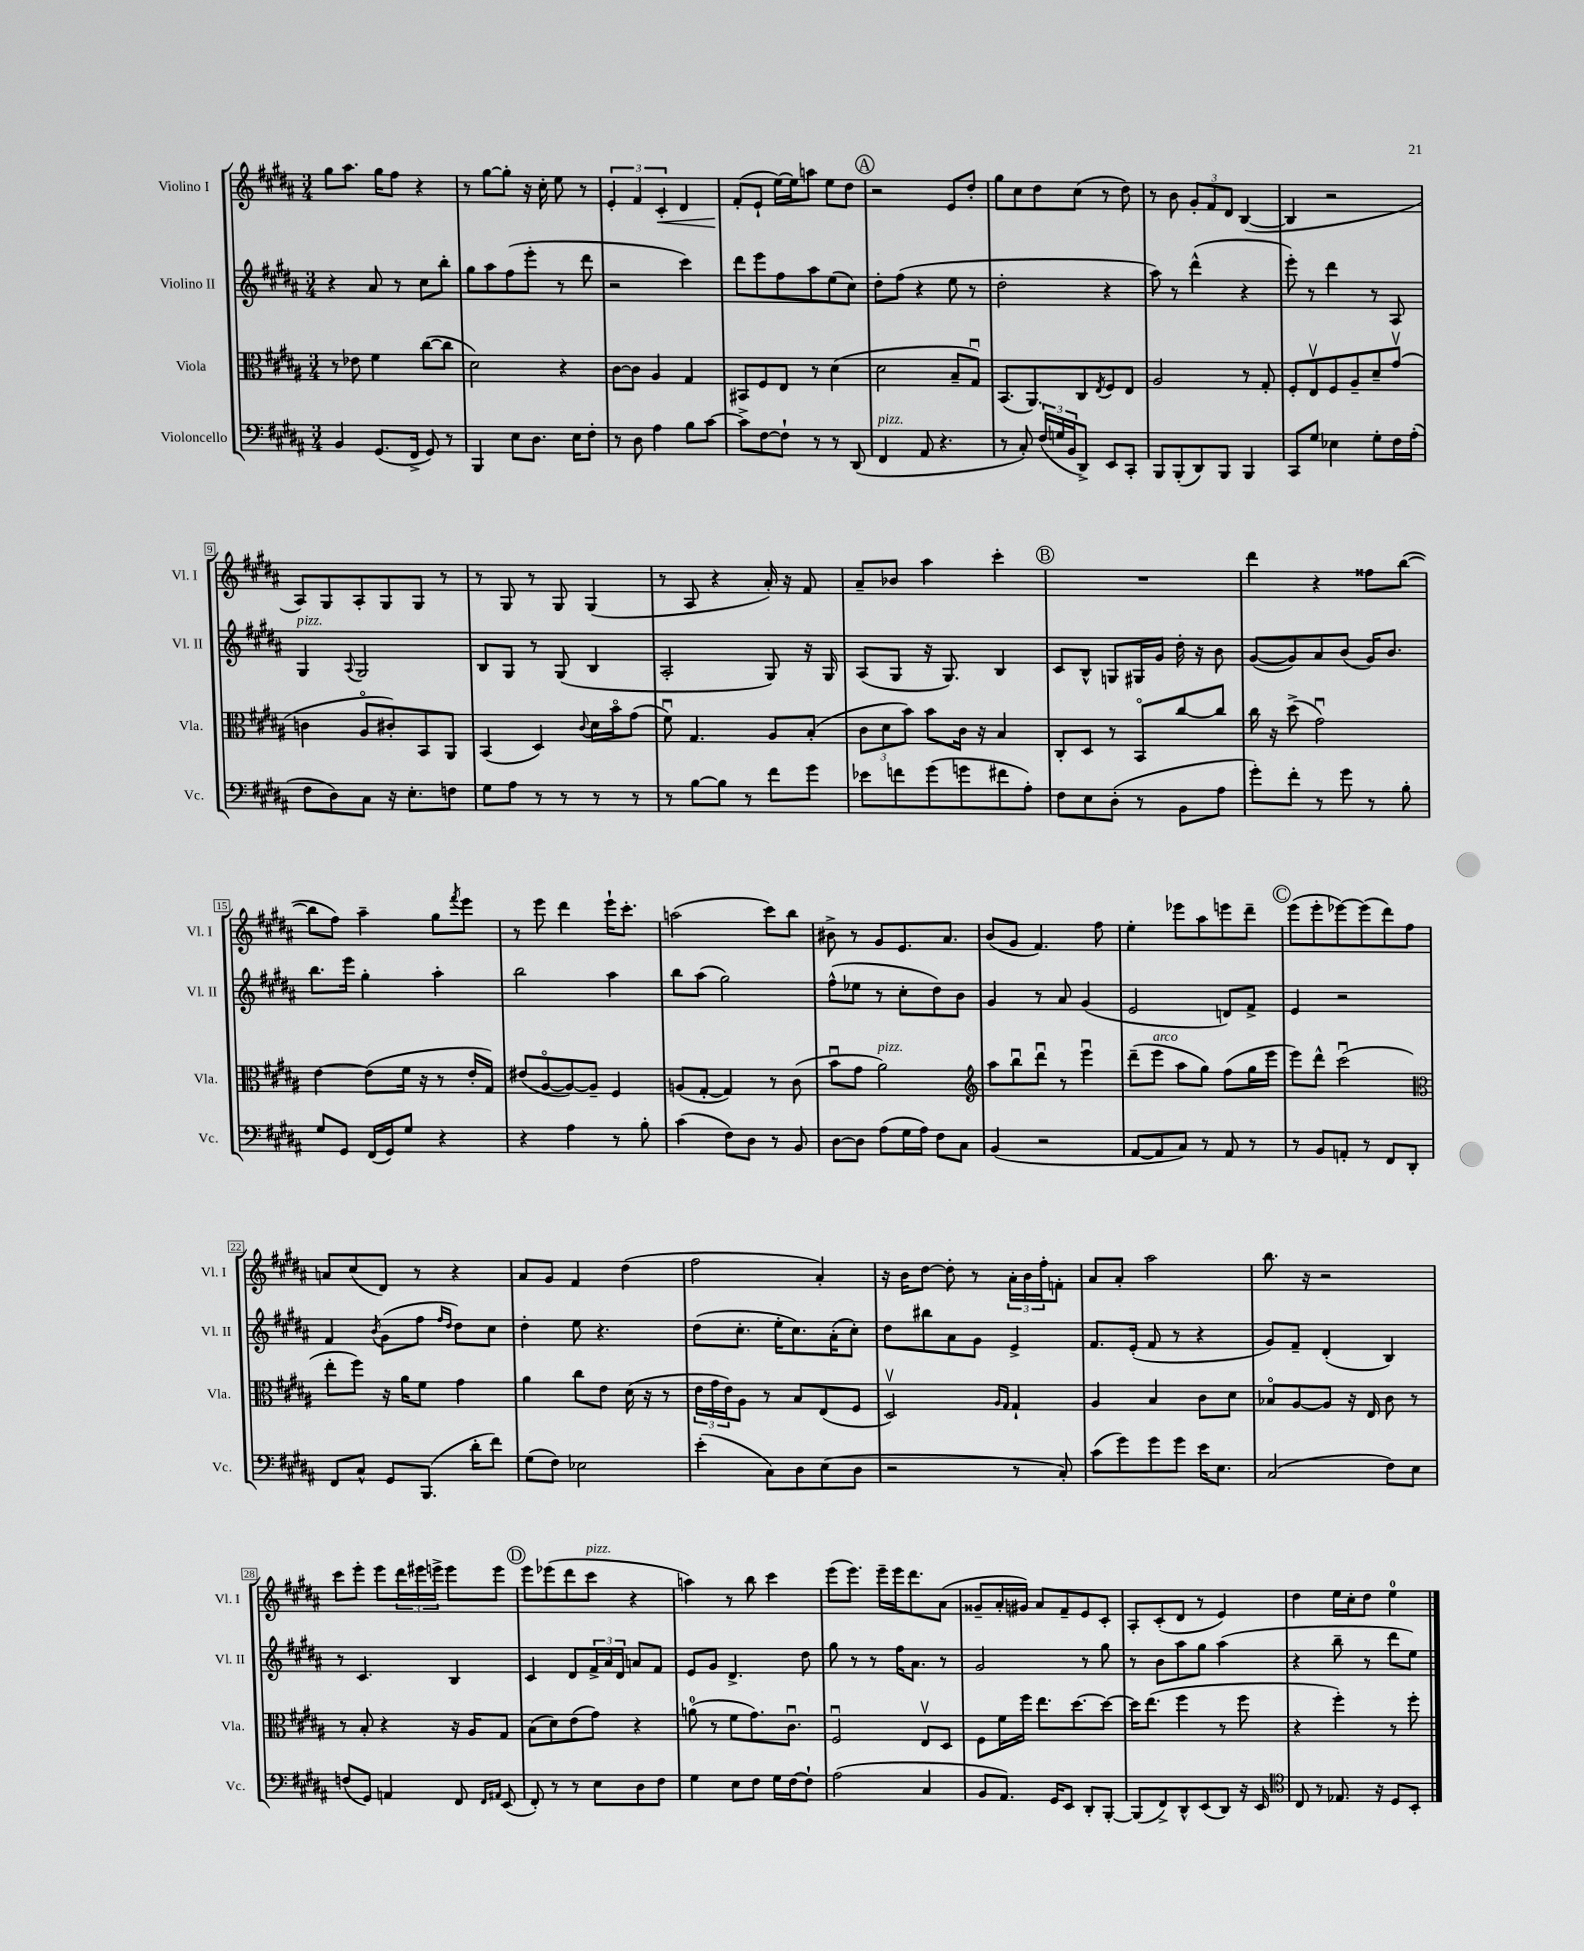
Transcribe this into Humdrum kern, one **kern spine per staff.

**kern	**kern	**kern	**kern
*staff4	*staff3	*staff2	*staff1
*clefF4	*clefC3	*clefG2	*clefG2
*k[f#c#g#d#a#]	*k[f#c#g#d#a#]	*k[f#c#g#d#a#]	*k[f#c#g#d#a#]
*M3/4	*M3/4	*M3/4	*M3/4
4BB	8r	4r	8gg#
.	8e-	.	8.aa#
(8.GG#	4f#	8a#	.
.	.	.	16gg#
.	.	8r	8ff#
16FF#^	.	.	.
8GG#)	([8cc#	8cc#	4r
8r	8cc#]	8bb'	.
=	=	=	=
4BBB	2d#)	8gg#	8r
.	.	8aa#	[8gg#
8E	.	(8ff#	8gg#']
8.D#	.	8eee'	16r
.	.	.	16cc#'
.	4r	8r	8ee
16E	.	.	.
8F#'	.	8ddd#	8r
=	=	=	=
8r	[8c#	2r	6e'
8D#	8c#]	.	.
.	.	.	6f#
4A#	4A#	.	.
.	.	.	6c#'
8B	4G#	4ccc#)	4d#
[8c#	.	.	.
=	=	=	=
8c#^]	8BB#	8ddd#	(8f#'
[8F#	8F#	8eee	8e`
8F#`]	8E	8ff#	[16ee)
.	.	.	16ee]
8r	8r	8aa#	8aa
8r	(4d#	(8ee	8ee
(8DD#	.	8cc#)	8dd#
=	=	=	=
4FF#	2d#	8dd#'	2r
.	.	(8ff#	.
8AA#	.	4r	.
4.r	.	.	.
.	8B~	8ee	8e
.	8G#u)	8r	8dd#'
=	=	=	=
8r	(8.BB	2dd#'	8gg#
8C#')	.	.	8cc#
.	8.AA#)	.	.
(24F#	.	.	8dd#
24G	.	.	.
24BB	.	.	.
8DD#^)	8C#	.	(8cc#
.	8qE	.	.
8EE	8F#	4r	8r
8CC#'	8E	.	8dd#)
=	=	=	=
8BBB	2A#	8aa#)	8r
(8BBB'	.	8r	8b
8DD#)	.	(4ddd#^^	12g#'
.	.	.	12f#
8BBB	.	.	.
.	.	.	12d#
4BBB	8r	4r	([4B
.	8G#'	.	.
=	=	=	=
8CC#	8F#'	8eee')	4B]
8G#	8Ev	8r	.
4E-	8F#	4ddd#	2r
.	8A#~	.	.
8G#'	8d#~	8r	.
16F#	(8g#v	8A#	.
(16A#'	.	.	.
=	=	=	=
8F#	4c	4G#	8A#)
8D#)	.	.	8G#
.	.	8qqA#	.
8C#	8A#o	2G#	8A#'
16r	8c#')	.	8G#
8.E'	.	.	.
.	8BB	.	8G#
8F	8AA#	.	8r
=	=	=	=
8G#	(4BB	8B	8r
8A#	.	8G#	8G#
8r	4D#)	8r	8r
8r	.	(8G#	8G#
.	8qqc#	.	.
8r	16d#	4B	(4G#
.	16bo	.	.
8r	(8g#	.	.
=	=	=	=
8r	8f#u)	2A#'	8r
[8B	4.G#	.	8A#
8B]	.	.	4r
8r	.	.	.
8f#	8A#	8G#)	16a#')
.	.	.	16r
8g#	(8B'	16r	8f#
.	.	16G#	.
=	=	=	=
8e-	12c#	(8A#	8a#~
.	12d#	.	.
8f	.	8G#	8b-
.	12b)	.	.
(8g#	8b	16r	4aa#
.	.	8.G#)	.
8g	16c#	.	.
.	16r	.	.
8f#	4B	4B	4ccc#'
8A#')	.	.	.
=	=	=	=
8F#	8C#'	8c#	2.r
8E	8D#	8B^^	.
(8D#'	8r	8G	.
8r	8BBo	16G#	.
.	.	16g#	.
8BB	[8cc#	16dd#'	.
.	.	16r	.
8A#	8cc#]	8b	.
=	=	=	=
8g#')	16cc#	([8g#	4ddd#
.	16r	.	.
8f#'	(8dd#^	8g#])	.
8r	2g#u)	8a#	4r
8g#	.	(8b	.
8r	.	16g#)	8ff##
.	.	8.b	.
8B'	.	.	([8bb
=	=	=	=
8G#	[4e	8.bb	8bb]
8GG#	.	.	8ff#)
.	.	16eee	.
(16FF#	(8e]	4gg#'	4aa#~
16GG#)	.	.	.
8G#	16f#	.	.
.	16r	.	.
4r	8r	4aa#'	8gg#
.	.	.	8qfff#
.	16e'	.	8eee
.	16G#)	.	.
=	=	=	=
4r	(8e#	2bb	8r
.	[8A#o	.	8eee
4A#	8A#_)	.	4ddd#
.	8A#~]	.	.
8r	4F#	4aa#	16eee`
.	.	.	8.ccc#'
8B'	.	.	.
=	=	=	=
(4c#	(8A	8bb	(2aa
.	[8G#'	(8aa#	.
8F#)	4G#])	2gg#)	.
8D#	.	.	.
8r	8r	.	8ccc#)
8BB	(8c#	.	8bb
=	=	=	=
[8D#	8bu	(8ff#^^	8b#^
8D#]	8g#	8ee-	8r
(8A#	2a#)	8r	8g#
16G#	.	8cc#'	8.e
16A#)	.	.	.
8F#	.	8dd#)	.
.	.	.	8.a#
8C#	.	8b	.
=	=	=	=
*	*clefG2	*	*
(4BB	8aa#	4g#	(8b
.	8bbu	.	8g#
2r	8ddd#u	8r	4.f#)
.	8r	8a#	.
.	4eeeu	(4g#	.
.	.	.	8ff#
=	=	=	=
[8AA#	(8ddd#~	2e	4ee'
8AA#]	8eee	.	.
8C#)	8aa#	.	8eee-
8r	8gg#)	.	8aa#
8AA#	(8ff#	8d)	8eee
8r	16gg#	8f#^	8ddd#~
.	16eee	.	.
=	=	=	=
8r	8eee)	4e	(8eee
8BB	8ddd#^^	.	8eee'
8AA'	(2ccc#u	2r	[8eee-)
8r	.	.	(8eee-]
8FF#	.	.	8ddd#)
8DD#'	.	.	8ff#
=	=	=	=
*	*clefC3	*	*
8FF#	8ee'	4f#	8a
8C#^^	8ff#)	.	(8cc#
.	.	8qb	.
8GG#	16r	(8g#	8d#)
.	16a#	.	.
(8.BBB	8f#	8ff#	8r
.	.	16qqff#	.
.	.	16qqdd#	.
.	4g#	8dd#)	4r
16d#'	.	.	.
8f#)	.	8cc#	.
=	=	=	=
(8G#	4a#	4dd#'	8a#
8F#)	.	.	8g#
2E-	8cc#	8ee	4f#
.	8e	4.r	.
.	(16d#	.	(4dd#
.	16r	.	.
.	8r	.	.
=	=	=	=
(4e'	24e	(8dd#	2ff#
.	24g#	.	.
.	24e)	.	.
.	8A#	8.cc#'	.
8C#)	8r	.	.
.	.	16ee'	.
8D#	8B	8.cc#)	.
(8E	(8E	.	4a#')
.	.	(16a#'	.
8D#	8F#	8cc#')	.
=	=	=	=
2r	2D#v)	8dd#	16r
.	.	.	16b
.	.	8bb#	[8dd#
.	.	8a#	8dd#']
.	.	8g#	8r
.	16qqA#	.	.
.	16qqG#	.	.
8r	4G#`	4e^	24a#'
.	.	.	24b
.	.	.	24ff#'
8C#')	.	.	8f'
=	=	=	=
(8c#	4A#	8.f#	8a#
8g#)	.	.	8a#'
.	.	(16e'	.
8g#	4B	8f#	2aa#
8g#	.	8r	.
16e	8c#	4r	.
8.E	.	.	.
.	8d#	.	.
=	=	=	=
(2C#	8B-o	8g#)	8.bb
.	[8A#	8f#~	.
.	.	.	16r
.	8A#]	(4d#'	2r
.	16r	.	.
.	16E	.	.
8F#)	8c#	4B)	.
8E	8r	.	.
=	=	=	=
(8F	8r	8r	8ccc#
8GG#)	8B'	4.c#	8eee'
4AA	4r	.	8eee
.	.	.	24ddd#
.	.	.	24eee#
.	.	.	24eee^
8FF#	16r	4B	8eee
.	16A#	.	.
16qqFF#	.	.	.
16qqAA#	.	.	.
(8EE	8G#	.	8eee
=	=	=	=
8FF#')	(8B	4c#	8eee
8r	8d#)	.	(8eee-
8r	(8e	8d#	8ddd#
8E	8g#)	24f#^	8ccc#
.	.	24a#	.
.	.	24d#	.
8D#	4r	8a	4r
8F#	.	8f#	.
=	=	=	=
4G#	(8a	8e	4aa)
.	8r	8g#	.
8E	8f#	4.d#^	8r
8F#	8.g#)	.	8bb
16G#	.	.	4ccc#
[16F#	8.c#u	.	.
8F#`]	.	8dd#	.
=	=	=	=
(2A#	2F#u	8gg#	(8eee
.	.	8r	8.eee)
.	.	8r	.
.	.	.	16eee~
.	.	16ff#	16eee
.	.	8.a#	8.ddd#
4C#	8Ev	.	.
.	8D#	8r	(8a#
=	=	=	=
8BB	8F#	2g#	8g##~
8.AA#)	16f#	.	16a#'
.	16ff#	.	16g#)
.	8.ee	.	8a#
16GG#	.	.	.
8EE	.	.	8f#~
.	[8.dd#	.	.
8DD#'	.	8r	8e
[8BBB'	8dd#_	8gg#	8c#'
=	=	=	=
(8BBB]	16dd#]	8r	8A#'
.	(8.ee	.	.
8FF#^)	.	8b	(8c#'
8DD#^^	4ff#	8aa#	8d#
(8EE	.	8gg#	8r
8DD#)	8r	(4aa#	4e)
16r	8ff#	.	.
16EE	.	.	.
=	=	=	=
*clefC4	*	*	*
8C#	4r	4r	4dd#
8r	.	.	.
8.E-	4ff#')	8bb~	16ee
.	.	.	16cc#'
.	.	8r	8dd#
16r	.	.	.
8D#	8r	8ddd#	4ee
8BB'	8ff#'	8ee)	.
==	==	==	==
*-	*-	*-	*-
